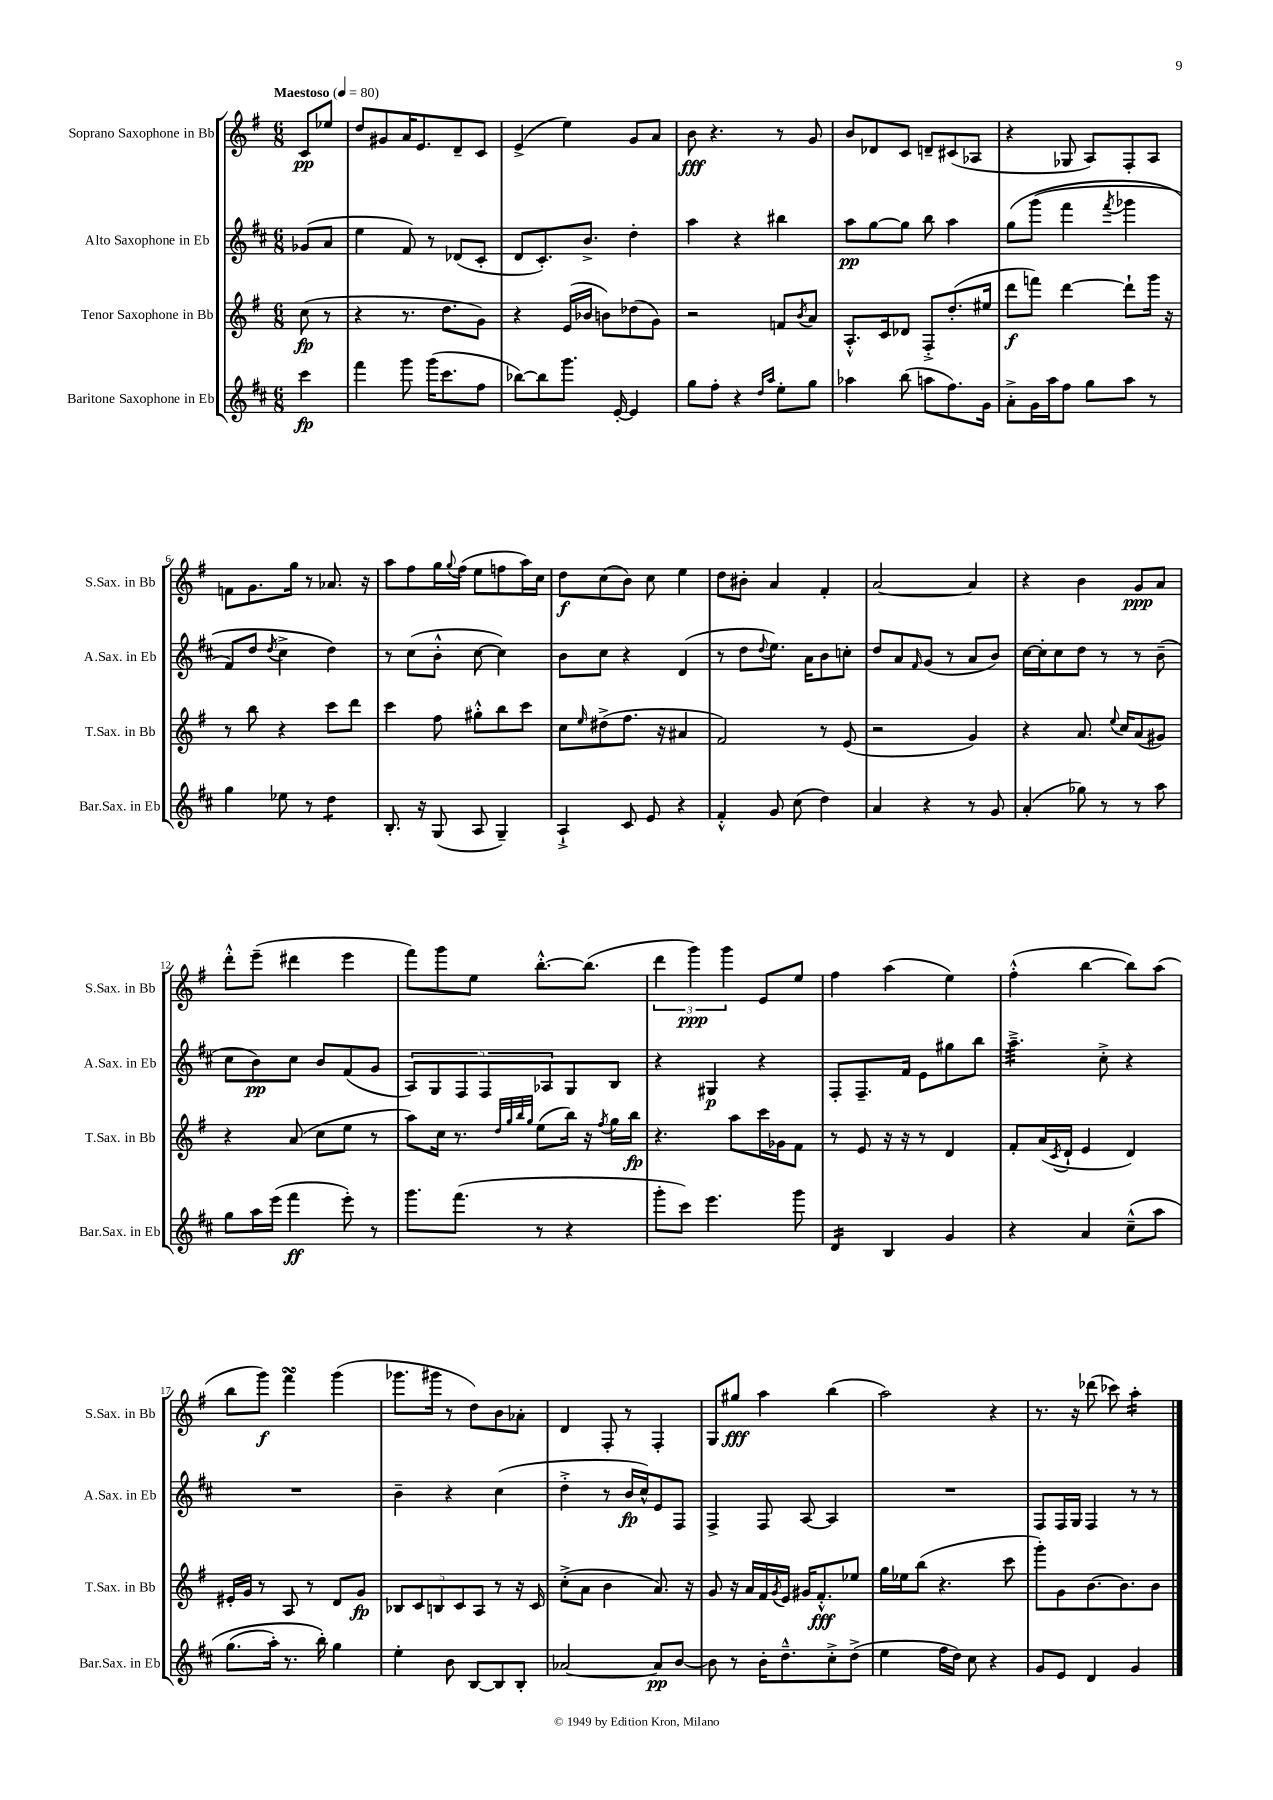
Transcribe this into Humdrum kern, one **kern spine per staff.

**kern	**kern	**kern	**kern
*staff4	*staff3	*staff2	*staff1
*clefG2	*clefG2	*clefG2	*clefG2
*k[f#c#]	*k[f#]	*k[f#c#]	*k[f#]
*M6/8	*M6/8	*M6/8	*M6/8
*MM80	*MM80	*MM80	*MM80
4ccc#	(8cc	(8g-	8c
.	8r	8a	8ee-
=	=	=	=
4fff#	4r	4ee	8dd
.	.	.	8g#
8ggg	8.r	8f#)	16a
.	.	.	8.e
(16ggg	.	8r	.
8.ccc#	8.dd	.	.
.	.	(8d-	8d~
8ff#	8g)	8c#'	8c
=	=	=	=
[8bb-)	4r	8d	(4e^
8bb-]	.	8.c#')	.
8.ggg	(16e	.	4ee)
.	16b-	8.b^	.
.	8b)	.	.
[16e'	.	.	.
4e]	(8dd-	4dd'	8g
.	8g)	.	8a
=	=	=	=
8gg	2r	4aa	8b
8ff#'	.	.	4.r
4r	.	4r	.
16qqdd	.	.	.
16qqaa	.	.	.
8ee'	8f	4bb#	8r
.	8qb	.	.
8gg	8a	.	8g
=	=	=	=
4aa-	8.A'^^	8aa	8b
.	.	[8gg	8d-
.	16c	.	.
(8bb	8d-	8gg]	8c
8aa	8F#'^	8bb	8d~
8.ff#)	(8.dd'	4aa	(8c#
.	.	.	8A-
16g	16ee#	.	.
=	=	=	=
8a'^	8ddd	&(8gg	4r
16g	8fff)	(8ggg	.
16aa	.	.	.
8ff#	[4ddd	4fff#	8G-
8gg	.	.	8A)
.	.	8qfff#	.
8aa	8ddd`]	4ggg-	8F#'
8r	16ggg	.	8A
.	16r	.	.
=	=	=	=
4gg	8r	8f#)	8f
.	8bb	8dd	8.g
.	.	8qdd	.
8ee-	4r	4cc#^	.
.	.	.	16gg
8r	.	.	8r
4dd	8ccc	4dd&)	8.a-
.	8ddd	.	.
.	.	.	16r
=	=	=	=
8.B'	4ccc	8r	8aa
.	.	(8cc#	8ff#
16r	.	.	.
(8G	8ff#	8b'^^	16gg
.	.	.	8qqgg
.	.	.	(16ff#
8A	8gg#'^^	[8cc#	8ee
4G~)	8bb	4cc#])	8ff
.	8ccc	.	16aa)
.	.	.	16cc
=	=	=	=
4A`^	8cc	8b	8dd
.	16qqee	.	.
.	(8dd#^	8cc#	(8cc
8c#	8.ff#	4r	8b)
8e	.	.	8cc
.	16r	.	.
4r	4a#	(4d	4ee
=	=	=	=
4f#'^^	2f#)	8r	8dd
.	.	8dd	8b#'
.	.	8qqdd	.
8g	.	8.ee)	4a
(8cc#	.	.	.
.	.	16a	.
4dd)	8r	8b	4f#'
.	(8e	8cc'	.
=	=	=	=
4a	2r	8dd	[2a
.	.	8a	.
.	.	16qqf#	.
4r	.	(8g	.
.	.	8r	.
8r	4g)	8a	4a]
8g	.	8b)	.
=	=	=	=
(4a'	4r	[16cc#	4r
.	.	16cc#']	.
.	.	8cc#	.
8gg-)	8.a	8dd	4b
8r	.	8r	.
.	8qqee	.	.
.	16cc	.	.
8r	(8a	8r	8g
8aa	8g#)	(8b~	8a
=	=	=	=
8gg	4r	8cc#	8ddd'^^
16aa	.	8b)	(8eee~
(16eee	.	.	.
4fff#	(8a	8cc#	4ddd#
.	8cc	8b	.
8eee')	8ee	(8f#	4eee
8r	8r	8g	.
=	=	=	=
8.ggg	8aa)	10A)	8fff#)
.	.	10G	.
.	16cc	.	8ggg
(8.fff#	8.r	.	.
.	.	10F#	.
.	.	.	8ee
.	.	10F#	.
.	32qqdd	.	.
.	32qqgg	.	.
.	32qqbb	.	.
.	32qqgg	.	.
8r	(8ee	.	[8.bb'^^
.	.	10A-	.
4r	16bb)	8G	.
.	16r	.	(8.bb]
.	8qff#	.	.
.	16gg	8B	.
.	16bb	.	.
=	=	=	=
8ggg'	4.r	4r	6ddd
8ccc#)	.	.	.
.	.	.	6ggg)
4.eee	.	4G#	.
.	.	.	6ggg
.	8aa	.	.
.	16ccc	4r	8e
.	16g-	.	.
8ggg	8f#	.	8ee
=	=	=	=
4d	8r	8F#'	4ff#
.	8e	8.F#~	.
4B	16r	.	(4aa
.	16r	16f#	.
.	8r	8e	.
4g	4d	8gg#	4ee)
.	.	8bb	.
=	=	=	=
4r	8f#'	4.aa~^	(4ff#'^^
.	(16a	.	.
.	8qc	.	.
.	16d`	.	.
4a	4e	.	[4bb
.	.	8cc#'^	.
&(8cc#~^^	4d)	4r	8bb])
8aa	.	.	(8aa
=	=	=	=
(8.gg	16e#'	2.r	8bb
.	16g	.	.
.	8r	.	8ggg)
16aa')	.	.	.
8.r	8A	.	4fff#
.	8r	.	.
16bb'&)	.	.	.
4gg	8d	.	(4ggg
.	8g	.	.
=	=	=	=
4ee'	10B-	4b~	8.ggg-
.	10c	.	.
.	.	.	16ggg#
.	10B	.	.
8b	.	4r	8r
.	10c	.	.
[8B	.	.	8dd)
.	10A	.	.
8B]	8r	(4cc#	8b
8B'	16r	.	8a-'
.	16c	.	.
=	=	=	=
[2a-	(8cc'^	4dd'^	4d
.	8a	.	.
.	4b	8r	8F#'
.	.	16b	8r
.	.	16cc#^^)	.
8a-]	8.a)	8e	4F#'
[8b	.	8F#	.
.	16r	.	.
=	=	=	=
8b]	8g	4F#^	8G
8r	16r	.	8gg#
.	16a	.	.
16b'	16f#	8F#	4aa
.	8qg	.	.
8.dd~^^	16e	.	.
.	16g#	[8A	.
.	8.f#'^^	.	.
8cc#'^	.	4A]	(4bb
(8dd^	8ee-	.	.
=	=	=	=
4ee	16gg	2.r	2aa)
.	16ee-	.	.
.	(8bb	.	.
16ff#	4.r	.	.
16dd)	.	.	.
8cc#	.	.	.
4r	.	.	4r
.	8ccc	.	.
=	=	=	=
8g	8ggg')	8F#	8.r
8e	8g	16F#	.
.	.	16G	16r
4d	[8.b	4F#	(8ddd-
.	.	.	8ccc-)
.	8.b]	.	.
4g	.	8r	4aa'
.	8b	8r	.
==	==	==	==
*-	*-	*-	*-
